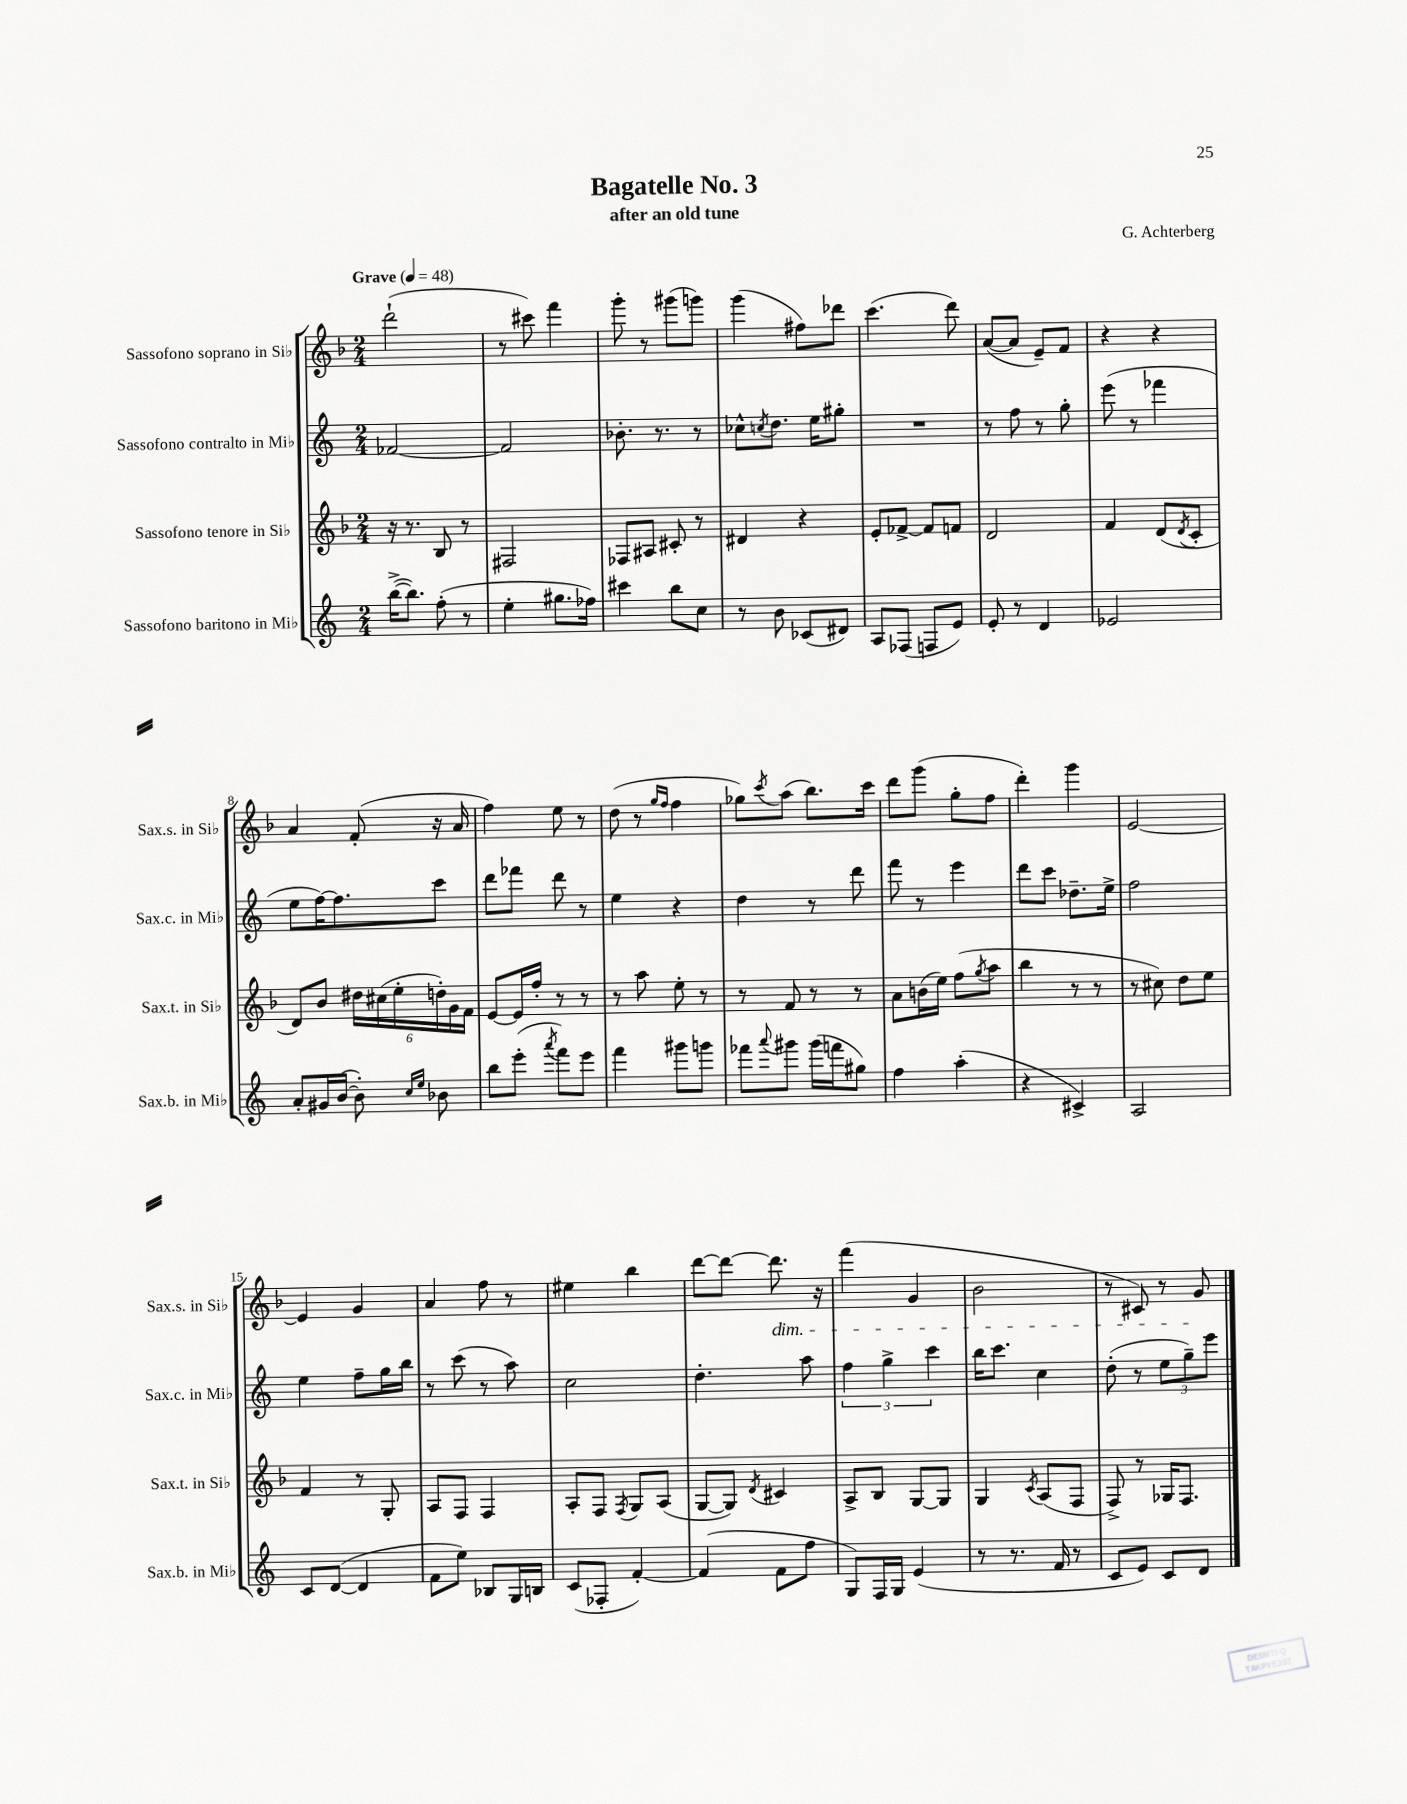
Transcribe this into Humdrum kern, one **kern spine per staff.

**kern	**kern	**kern	**kern
*part4	*part3	*part2	*part1
*staff4	*staff3	*staff2	*staff1
*I"Sassofono baritono in Mi♭	*I"Sassofono tenore in Si♭	*I"Sassofono contralto in Mi♭	*I"Sassofono soprano in Si♭
*I'Sax.b. in Mi♭	*I'Sax.t. in Si♭	*I'Sax.c. in Mi♭	*I'Sax.s. in Si♭
*clefG2	*clefG2	*clefG2	*clefG2
*k[]	*k[b-]	*k[]	*k[b-]
*M2/4	*M2/4	*M2/4	*M2/4
*MM48	*MM48	*MM48	*MM48
=1	=1	=1	=1
!	!	!	!LO:TX:a:B:t=Grave
([16bb^\KL	16r	[2f-X/	(2ddd`\
8.bb\J])	8.r	.	.
(8ff'\	8B-/	.	.
8r	8r	.	.
=2	=2	=2	=2
4ee'\	2F#X/	2f-/]	8r
.	.	.	8ccc#X\)
8.gg#X\L	.	.	4fff\
16ff-X\Jk)	.	.	.
=3	=3	=3	=3
4ccc#X\	8F-X/L	8.b-X'\	8ggg'\
.	8A#X/J	.	8r
.	.	8.r	.
8bb\L	8c#X'/	.	(8ggg#X\L
8cc\J	8r	8r	8gggn\J)
=4	=4	=4	=4
8r	4d#X/	8cc-X^^\L	(4ggg\
.	.	8qccn/	.
8b\	.	8.dd\J	.
(8c-X/L	4r	.	8ff#X\L)
.	.	16ee\KL	.
8d#X/J)	.	8gg#X'\J	8ddd-X\J
=5	=5	=5	=5
8A/L	8e'/L	2r	(4.ccc\
(8F-X/J	[8f-X^/J	.	.
8Fn/L	8f-/L]	.	.
8e/J)	8fn/J	.	8ddd\)
=6	=6	=6	=6
8e'/	2d/	8r	([8a/L
8r	.	8ff\	8a/J]
4d/	.	8r	8e~/L)
.	.	8gg'\	8f/J
=7	=7	=7	=7
2e-X/	4f/	(8eee\	4r
.	.	8r	.
.	(8d/L	4fff-X\	4r
.	8qd/	.	.
.	8c'/J	.	.
!!LO:LB:g=z
=8	=8	=8	=8
8a'/L	8d/L)	8ee\L	4a/
16g#X/L	8b-/J	[16ff\K)	.
([16b/JJ	.	8.ff\]	.
8b'\])	24dd#X\LL	.	(8f'/
.	(24cc#X\	.	.
.	24ee'\	.	.
16qqcc/LL	.	.	.
16qqee/JJ	.	.	.
8b-X\	24ddn'\)	8ccc\J	16r
.	24g\	.	.
.	.	.	16a/
.	24f\JJ	.	.
=9	=9	=9	=9
8bb\L	[8e/L	8ddd\L	4ff\)
(8eee'\J	16e/L]	8fff-X\J	.
.	16ff'/JJ	.	.
8qaaa/	.	.	.
8fff\L)	8r	8ddd\	8ee\
8eee\J	8r	8r	8r
=10	=10	=10	=10
4fff\	8r	4ee\	(8dd\
.	8aa\	.	8r
.	.	.	16qqgg/LL
.	.	.	16qqff/JJ
8ggg#X\L	8ee'\	4r	4ff\
8gggn\J	8r	.	.
=11	=11	=11	=11
8fff-X\L	8r	4dd\	8gg-X\L)
8qqaaa/	.	.	8qccc/
8ggg#X\J	8f/	.	(8aa\J
(16ggg#\LL	8r	8r	8.bb-\L)
16fffn\J	.	.	.
8gg#X\J)	8r	8ddd\	.
.	.	.	16ccc\Jk
=12	=12	=12	=12
4ff\	8a\L	8fff\	8ddd\L
.	(16bn\L	8r	(8ggg\J
.	16ee\JJ)	.	.
(4aa'\	(8ff\L	4eee\	8gg'\L
.	8qgg/	.	.
.	8aa\J	.	8ff\J
=13	=13	=13	=13
4r	4bb-\	8ddd\L	4ddd'\)
.	.	8ccc\J	.
4c#X^/)	8r	8.dd-X~\L	4ggg\
.	8r	.	.
.	.	16ee^\Jk	.
=14	=14	=14	=14
2A/	8r	2ff\	[2e/
.	8cc#X\)	.	.
.	8dd\L	.	.
.	8ee\J	.	.
!!LO:LB:g=z
=15	=15	=15	=15
8c/L	4f/	4ee\	4e/]
([8d/J	.	.	.
4d/]	8r	8ff~\L	4g/
.	8G'/	16gg\L	.
.	.	16bb\JJ	.
=16	=16	=16	=16
8f\L	8A/L	8r	4a/
8ee\J)	8F/J	(8ccc\	.
8B-X/L	4F/	8r	8ff\
16G/L	.	8aa\)	8r
16Bn/JJ	.	.	.
=17	=17	=17	=17
(8c/L	8A'/L	2cc\	4ee#X\
8F-X'/J	8F/J	.	.
.	8qF/	.	.
[4f'/)	8G/L	.	4bb-\
.	(8A/J	.	.
=18	=18	=18	=18
(4f/]	[8G/L	4.dd'\	[8ddd\L
.	8G/J])	.	8ddd\J_
.	8qd/	.	.
!	!	!	!LO:TX:b:i:t=dim.
8f\L	4c#X/	.	8.ddd\]
8ff\J	.	8aa\	.
.	.	.	16r
=19	=19	=19	=19
8G/L)	8A^/L	6ff\	(4fff\
16F/L	8B-/J	.	.
.	.	6gg^\	.
16G/JJ	.	.	.
(4e/	[8G/L	.	4g/
.	.	6ccc\	.
.	8G/J]	.	.
=20	=20	=20	=20
8r	4G/	16bb\KL	2b-\
.	.	8.ccc\J	.
8.r	.	.	.
.	8qc/	.	.
.	(8A/L	4cc\	.
16f/	.	.	.
8r	8F/J	.	.
=21	=21	=21	=21
8c/L	8F^/)	(8dd'\	8r
8e/J)	8r	8r	8c#X/)
8c/L	16G-X/KL	12ee\L	8r
.	8.F/J	.	.
.	.	12gg~\)	.
8d/J	.	.	8g/
.	.	12eee\J	.
==	==	==	==
*-	*-	*-	*-
